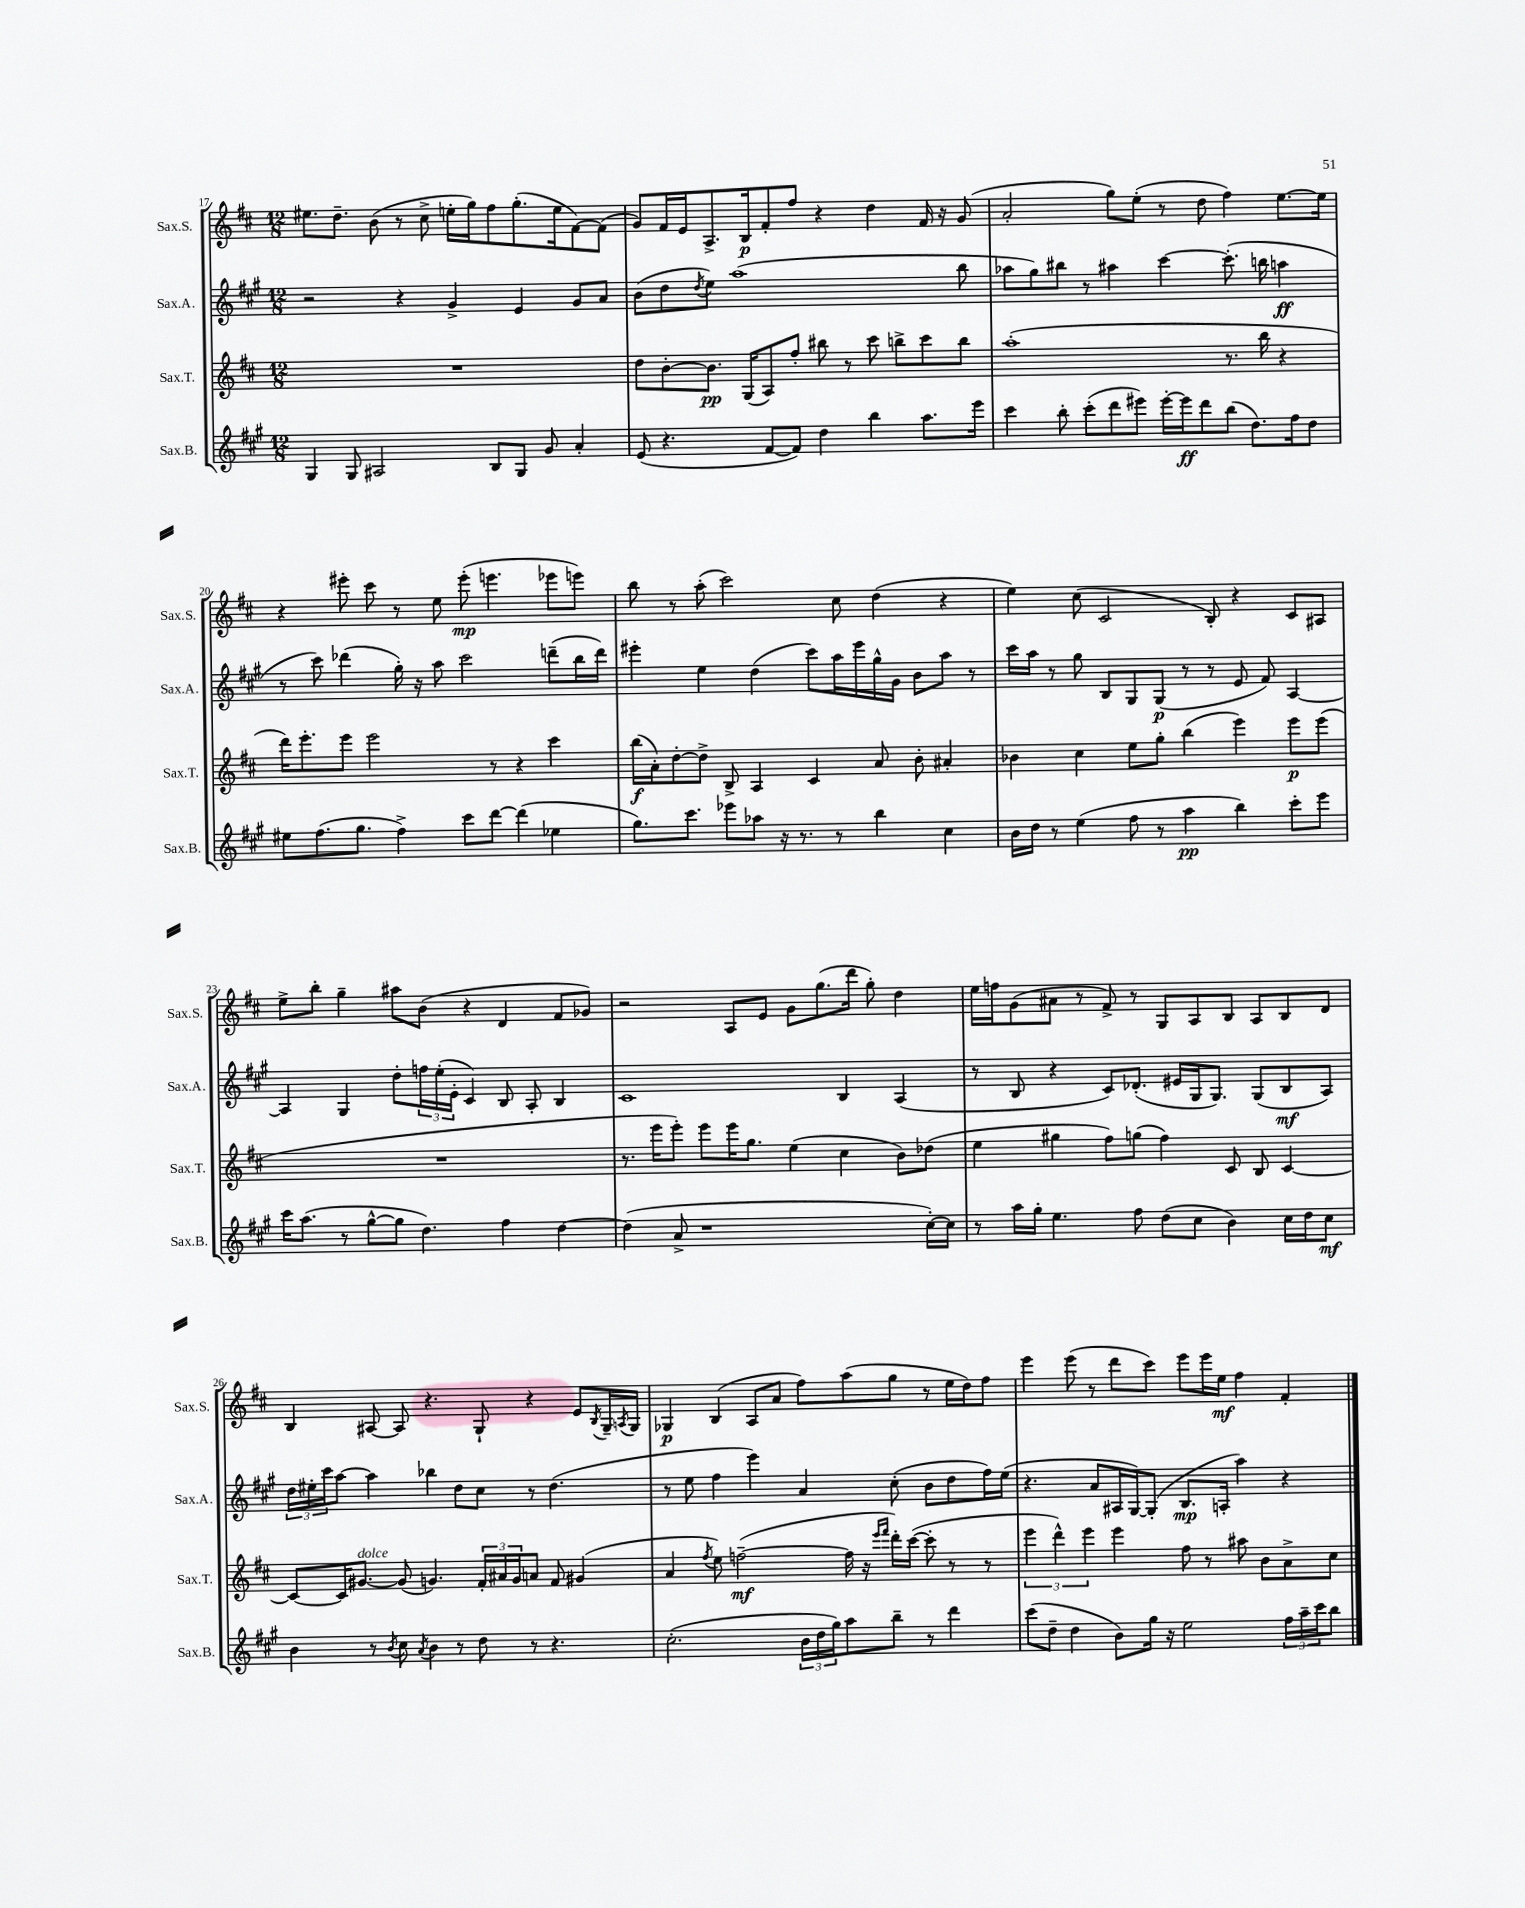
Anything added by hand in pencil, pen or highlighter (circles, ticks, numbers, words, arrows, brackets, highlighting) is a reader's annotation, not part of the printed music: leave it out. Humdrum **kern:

**kern	**kern	**kern	**kern
*staff4	*staff3	*staff2	*staff1
*clefG2	*clefG2	*clefG2	*clefG2
*k[f#c#g#]	*k[f#c#]	*k[f#c#g#]	*k[f#c#]
*M12/8	*M12/8	*M12/8	*M12/8
4G#/	1.r	2r	8.ee#\L
.	.	.	8.dd~\J
8G#/	.	.	.
2A#/	.	.	(8b\
.	.	4r	8r
.	.	.	8cc#^\
.	.	4g#^/	16ee'\LL
.	.	.	16gg\J)
8B/L	.	.	8ff#\
8G#/J	.	4e/	(8.gg'\
8g#/	.	.	.
.	.	.	16ee\k
4a'/	.	8g#/L	[8f#\)
.	.	8a/J	(8f#\]J
=	=	=	=
(8e/	8dd\L	(8b\L	8g/L)
4.r	[8b'\	8dd\	16f#/L
.	.	.	16e/J
.	.	8qdd/	.
.	8.b\]J	8ee\J)	8.A^/
.	.	(1aa	.
.	(16G/LK	.	16B/k
[8f#/L	8A/)	.	8f#'/
8f#/]J)	8ff#'/J	.	8ff#/J
4dd\	8bb#\	.	4r
.	8r	.	.
4bb\	8ccc#\	.	4dd\
.	8bb^\L	.	.
8.aa\L	8ccc#\	.	16f#/
.	.	.	16r
.	8bb\J	8bb\	(8g/
16eee\Jk	.	.	.
=	=	=	=
4ccc#\	(1aa'	8aa-\L	2a'/
.	.	8gg#\)	.
8bb'\	.	8bb#\J	.
(8ccc#'\L	.	8r	.
8ddd\	.	4aa#\	8gg\L)
8eee#\J)	.	.	(8ee'\J
[16eee#'\LL	.	[4ccc#\	8r
16eee#\]J	.	.	.
8ddd\	.	.	8dd\
(8bb\J	8.r	(8.ccc#'\]	4ff#\)
8.dd\L)	.	.	.
.	16bb\	16bb\	.
.	4r	4aa\	[8.ee\L
16ff#\k	.	.	.
8dd\J	.	.	.
.	.	.	16ee\]Jk
=	=	=	=
8ee#\L	16ddd\LK)	8r	4r
.	8.eee'\	.	.
(8.ff#\	.	8ccc#\)	.
.	8eee\J	(4ddd-\	8eee#'\
8.gg#\J	.	.	.
.	2eee\	.	8ccc#\
4ff#^\)	.	16gg#'\)	8r
.	.	16r	.
.	.	8aa\	8ee\
8ccc#\L	.	2ccc#\	(8eee#'\
[8ddd\J	8r	.	4.eee\
(4ddd\]	4r	.	.
4ee-\	4ccc#\	(8ddd~\L	8eee-\L
.	.	16bb\L	8eee\J)
.	.	16ddd\JJ)	.
=	=	=	=
8.gg#\L)	(16bb\LL	4eee#'\	8bb\
.	16a'\J)	.	.
.	[8dd'\	.	8r
8.ccc#\J	.	.	.
.	8dd^\]J	4ee\	(8aa'\
8eee-\L	8B^/	.	2ccc#\)
8aa-\J	4A/	(4dd\	.
16r	.	.	.
8.r	.	.	.
.	4c#/	8ccc#\L)	.
8r	.	16aa\L	8cc#\
.	.	16eee#\	.
4bb\	8a/	16gg#^^\	(4dd\
.	.	16g#\JJ	.
.	8b'\	8b\L	.
4cc#\	4a#'/	8aa\J	4r
.	.	8r	.
=	=	=	=
16b\LL	4b-\	16ccc#\LL	4ee\)
16dd\JJ	.	16aa\JJ	.
8r	.	8r	.
(4ee\	4cc#\	8gg#\	(8cc#\
.	.	8B/L	2c#/
8ff#\	8ee\L	8G#/	.
8r	8gg'\J	(8G#/J	.
4aa\	(4bb\	8r	.
.	.	8r	8B'/)
4bb\)	4eee\)	8e/	4r
.	.	8f#/)	.
8ccc#'\L	8eee\L	[4A/	8c#/L
8eee\J	(8eee\J	.	8A#/J
=	=	=	=
16ccc#\LK	1.r	4A/]	8ee^\L
(8.aa\J	.	.	.
.	.	.	8bb'\J
8r	.	4G#/	4gg~\
[8gg#^^\L	.	.	.
8gg#\]J	.	8dd'\L	8aa#\L
4.dd\)	.	24ff\L	(8b\J
.	.	(24ee'\	.
.	.	24e'\JJ	.
.	.	4c#/)	4r
4ff#\	.	8B/	4d/
.	.	8A'/	.
[4dd\	.	4B/	8f#/L
.	.	.	8g-/J)
=	=	=	=
(4dd\]	8.r	1c#	2r
.	16eee\LK	.	.
8a^/	8eee'\J)	.	.
1r	8eee\L	.	.
.	16eee\K	.	8A/L
.	8.gg\J	.	.
.	.	.	8e/J
.	(4ee\	.	8g\L
.	.	.	(8.gg\
.	4cc#\	4B/	.
.	.	.	16ddd\Jk
.	.	.	8gg'\)
.	8b\L)	(4A/	4dd\
[16cc#'\LL)	(8dd-\J	.	.
16cc#\]JJ	.	.	.
=	=	=	=
8r	4ee\	8r	16ee\LL
.	.	.	16ff\J
16aa\LL	.	8B/	(8g\
16gg#'\JJ	.	.	.
4.ee\	4gg#\	4r	8a#\J
.	.	.	8r
.	8ff#\L)	8c#/L)	8f#^/)
8ff#\	(8gg\J	(8.d-'/J	8r
(8dd\L	4ff#\)	.	8G/L
.	.	16e#/LL	.
8cc#\J	.	16G#/J	8A/
.	.	8.G#/J)	.
4b\)	8c#/	.	8B/J
.	8B/	(8G#/L	8A/L
16cc#\LL	[4c#/	8B/	8B/
16dd\J	.	.	.
8cc#\J	.	8A/J)	8d/J
=	=	=	=
4b\	8c#/_L	24dd\LL	4B/
.	.	24ee#'\	.
.	.	24ccc#\J	.
.	16c#/]K	[8aa\J	.
.	[8.g#/J	.	.
8r	.	4aa\]	[8A#/
8qb/	.	.	.
8cc#\	(8g#/]	.	8A#/]
8qa/	.	.	.
4b\	4.g/)	4bb-\	4.r
8r	.	8dd\L	.
8dd\	24f#'/LL	8cc#\J	8G`/
.	24a#/	.	.
.	24g/J	.	.
8r	8a/J	8r	4r
4.r	8f#/	(4.dd\	.
.	(4g#/	.	8e/L
.	.	.	8qB/
.	.	.	16G~/L
.	.	.	8qA/
.	.	.	16G/JJ
=	=	=	=
(2.cc#'\	4a/	8r	4G-/
.	.	8ee\	.
.	8qff#/	.	.
.	8ee\)	4ff#\	(4B/
.	([2ff~\	.	.
.	.	4eee\)	8A/L
.	.	.	8a/J
24b\LL	.	4a/	8ff#\L)
24dd\	.	.	.
24gg#\J)	.	.	.
8aa\	16ff\]	.	(8aa\
.	16r	.	.
.	16qqeee/LL	.	.
.	16qqfff#/JJ	.	.
8bb~\J	16ddd'\LL)	(8cc#'\	8gg\J
.	([16ccc#\JJ	.	.
8r	8ccc#'\]	8b\L	8r
4ddd\	8r	8dd\	16ee\LL
.	.	.	16dd\J)
.	8r	16ff#\L)	8ff#\J
.	.	(16ee\JJ	.
=	=	=	=
(8ccc#\L	6eee\	4.r	4eee\
8dd~\J	.	.	.
.	6ddd^^\)	.	.
4dd\	.	.	(8eee\
.	6eee\	.	.
.	.	8a/L	8r
8b\L)	4eee\	16A#/L	8ddd\L
.	.	[16G#/J)	.
16gg#\Jk	.	(8G#'/]J	8ccc#\J)
16r	.	.	.
2ee\	8ff#\	8.B/L	8eee\L
.	8r	.	16eee\L
.	.	16A'/Jk	16ee\JJ
.	8aa#\	4aa\)	4ff#\
.	8b\L	.	.
24ff#\LL	8a^\	4r	4f#'/
24aa~\	.	.	.
24ccc#\J	.	.	.
8bb\J	8cc#\J	.	.
==	==	==	==
*-	*-	*-	*-
